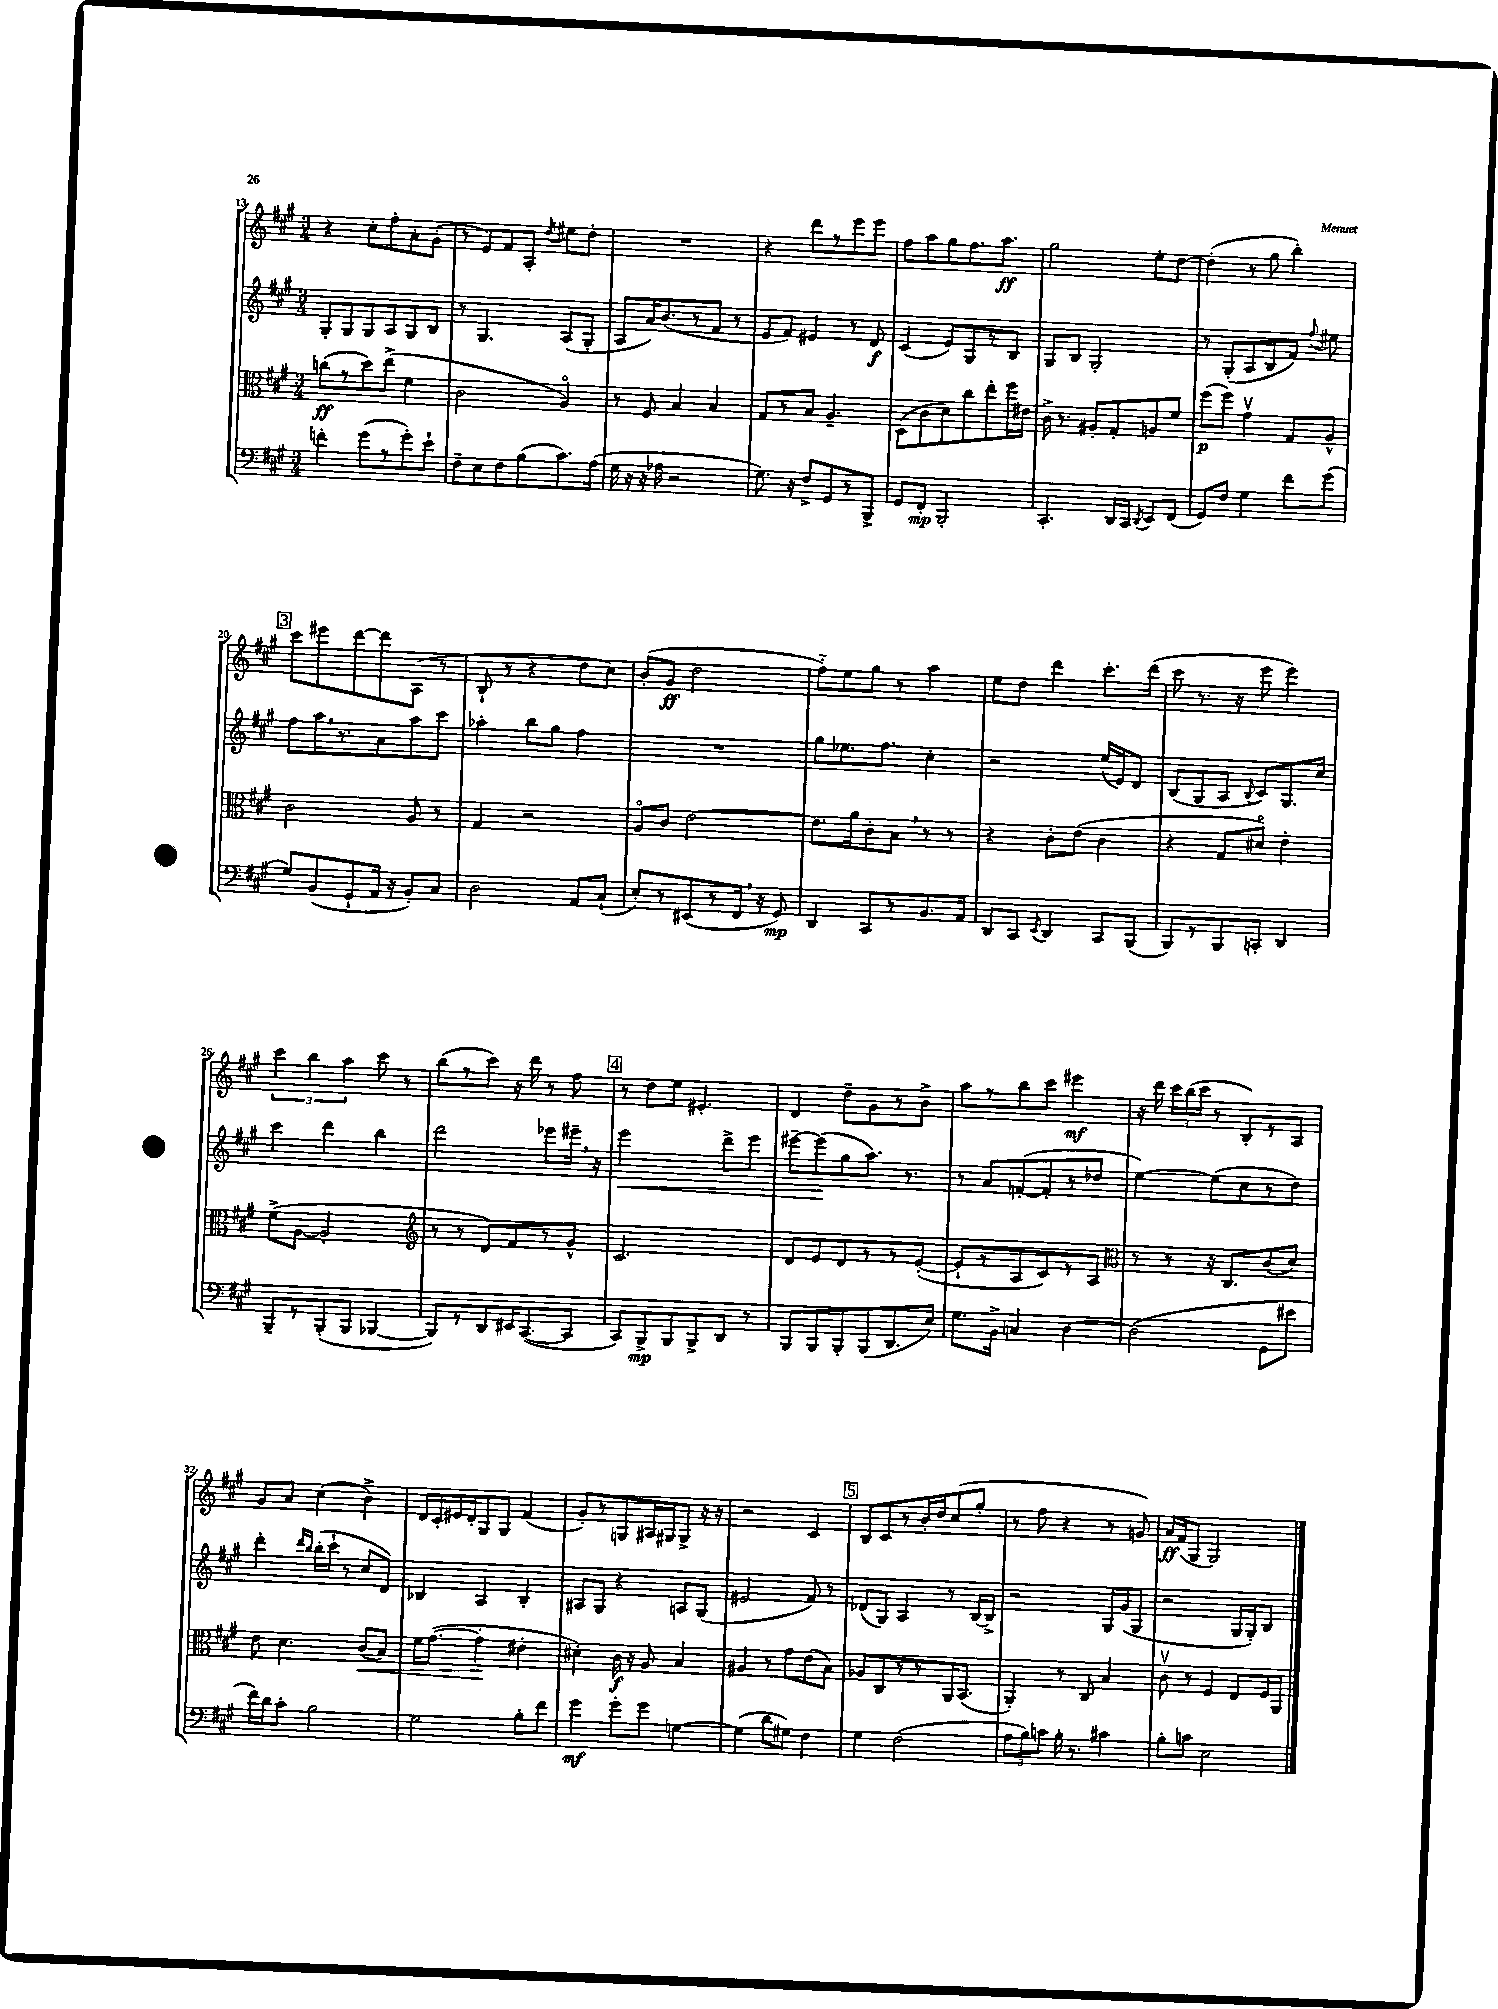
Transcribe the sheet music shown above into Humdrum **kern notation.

**kern	**dynam	**kern	**dynam	**kern	**dynam	**kern	**dynam
*part4	*part4	*part3	*part3	*part2	*part2	*part1	*part1
*staff4	*staff4	*staff3	*staff3	*staff2	*staff2	*staff1	*staff1
*clefF4	*	*clefC3	*	*clefG2	*	*clefG2	*
*k[f#c#g#]	*	*k[f#c#g#]	*	*k[f#c#g#]	*	*k[f#c#g#]	*
*M3/4	*	*M3/4	*	*M3/4	*	*M3/4	*
=13	=13	=13	=13	=13	=13	=13	=13
4fn'\	.	(8ccn\L	ff	8G#'/L	.	4r	.
.	.	8r	.	8G#/	.	.	.
(8g#\L	.	8dd\)	.	8G#/	.	8cc#'\L	.
8r	.	(8ee^\J	.	8A/	.	8ff#'\	.
8g#'\)	.	4f#\	.	8G#/	.	8a'\	.
8e`\J	.	.	.	8B/J	.	(8g#'\J	.
=14	=14	=14	=14	=14	=14	=14	=14
8F#~\L	.	2c#\	.	8r	.	8r	.
8E\	.	.	.	4.G#/	.	8e/L)	.
8F#\	.	.	.	.	.	8f#/	.
(8B\	.	.	.	.	.	8A'/J	.
.	.	.	.	.	.	8qdd/	.
8.c#\)	.	4A/)	.	(8A/L	.	8ee#X\L	.
.	.	.	.	8G#'/J	.	8dd'\J	.
(16A\Jk	.	.	.	.	.	.	.
=15	=15	=15	=15	=15	=15	=15	=15
16G#\	.	8r	.	8A/L	.	2.r	.
16r	.	.	.	.	.	.	.
16r	.	8F#/	.	16a/K)	.	.	.
16A-X\	.	.	.	(8.b/	.	.	.
2r	.	4B/	.	.	.	.	.
.	.	.	.	8r	.	.	.
.	.	4B/	.	8f#/J	.	.	.
.	.	.	.	8r	.	.	.
=16	=16	=16	=16	=16	=16	=16	=16
8.G#\)	.	8G#/L	.	8e/L	.	4r	.
.	.	8r	.	8f#/J)	.	.	.
16r	.	.	.	.	.	.	.
8F#^/L	.	8B/J	.	4e#X/	.	8ddd\L	.
8GG#/	.	4.A~/	.	.	.	8r	.
8r	.	.	.	8r	.	8eee\	.
8BBB^/J	.	.	.	8d/	f	8eee\J	.
=17	=17	=17	=17	=17	=17	=17	=17
8GG#/L	.	(8D\L	.	(4c#/	.	8ff#\L	.
8FF#'/J	mp	8c#\	.	.	.	8aa\	.
2BBB'/	.	8d\)	.	8e/L)	.	8gg#\	.
.	.	8cc#\	.	8G#/	.	8.ff#\	.
.	.	8ee'\	.	8r	.	.	.
.	.	.	.	.	.	8.aa\J	ff
.	.	16ff#\L	.	8B/J	.	.	.
.	.	16e#X\JJ	.	.	.	.	.
=18	=18	=18	=18	=18	=18	=18	=18
4.CC#'/	.	16c#^\	.	8G#/L	.	2gg#\	.
.	.	8.r	.	.	.	.	.
.	.	.	.	8B/J	.	.	.
.	.	8A#X'/L	.	2G#'/	.	.	.
16DD/LL	.	8G#'/	.	.	.	.	.
16CC#/JJ	.	.	.	.	.	.	.
8qDD/	.	.	.	.	.	.	.
8EE/L	.	8An/	.	.	.	8ee'\L	.
(8FF#/J	.	8f#/J	.	.	.	[8dd\J	.
=19	=19	=19	=19	=19	=19	=19	=19
8GG#/L)	.	(8ff#\L	p	8r	.	(4dd'\]	.
8F#/J	.	8ff#\J)	.	(8G#'/L	.	.	.
4G#\	.	4g#v\	.	8A/	.	8r	.
.	.	.	.	8B/	.	8gg#\	.
8f#\L	.	8G#/L	.	8f#/J)	.	4bb'\)	.
.	.	.	.	8qqff#/	.	.	.
(8g#\J	.	8A^^/J	.	8ee#X\	.	.	.
!!LO:LB:g=z
!!LO:REH:place=s1:t=3
=20	=20	=20	=20	=20	=20	=20	=20
8G#/L)	.	2c#\	.	8ff#\L	.	8ccc#\L	.
(8BB/	.	.	.	16aa,\K	.	8eee#X\	.
.	.	.	.	8.r	.	.	.
8GG#`/	.	.	.	.	.	[8ddd\	.
16AA/Jk	.	.	.	8a\	.	8ddd\]	.
16r	.	.	.	.	.	.	.
8BB'/L)	.	8A/	.	8aa\	.	(8A\J	.
8C#/J	.	8r	.	8ccc#\J	.	8r	.
=21	=21	=21	=21	=21	=21	=21	=21
2D\	.	4G#/	.	4aa-X'\	.	8B`/	.
.	.	.	.	.	.	8r	.
.	.	2r	.	8bb\L	.	4r	.
.	.	.	.	8gg#\J	.	.	.
8AA/L	.	.	.	4ff#\	.	8dd\L	.
(8C#`/J	.	.	.	.	.	8cc#\J)	.
=22	=22	=22	=22	=22	=22	=22	=22
8E'/L)	.	8A/L	.	2.r	.	(8b'/L	.
8r	.	8c#/J	.	.	.	8g#/J	ff
(8EE#X/	.	[2e\	.	.	.	2dd\	.
8r	.	.	.	.	.	.	.
16FF#,/Jk	.	.	.	.	.	.	.
16r	.	.	.	.	.	.	.
8GG#/)	mp	.	.	.	.	.	.
=23	=23	=23	=23	=23	=23	=23	=23
4DD/	.	8.e\L]	.	8gg#\L	.	8ff#\L)	.
.	.	.	.	8.ee-X\	.	8ee\	.
.	.	16a\k	.	.	.	.	.
8CC#/L	.	8c#'\	.	.	.	8gg#\J	.
.	.	.	.	8.ff#\J	.	.	.
8r	.	8B,\J	.	.	.	8r	.
8.BB/	.	8r	.	4cc#'\	.	4aa\	.
.	.	8r	.	.	.	.	.
16AA/Jk	.	.	.	.	.	.	.
=24	=24	=24	=24	=24	=24	=24	=24
8DD/L	.	4r	.	2r	.	8ee\L	.
8CC#/J	.	.	.	.	.	8dd\J	.
8qEE/	.	.	.	.	.	.	.
4DD/	.	8c#'\L	.	.	.	4ddd\	.
.	.	(8e\J	.	.	.	.	.
8CC#/L	.	4c#\	.	(16ee/LL	.	8.ccc#'\L	.
.	.	.	.	16e/J)	.	.	.
(8BBB/J	.	.	.	8d/J	.	.	.
.	.	.	.	.	.	(16ddd\Jk	.
=25	=25	=25	=25	=25	=25	=25	=25
8BBB/L)	.	4r	.	(8B/L	.	8ccc#\	.
8r	.	.	.	8G#/	.	8.r	.
8BBB/	.	8G#/L	.	8A/J	.	.	.
.	.	.	.	.	.	16r	.
.	.	.	.	8qqB/	.	.	.
8CCn'/J	.	8d#X/J)	.	8c#/L)	.	8eee\	.
4DD/	.	4e'\	.	8.G#/	.	4eee\)	.
.	.	.	.	16cc#/Jk	.	.	.
!!LO:LB:g=z
=26	=26	=26	=26	=26	=26	=26	=26
8BBB~/L	.	(8f#^\L	.	4ccc#\	.	6ccc#\	.
8r	.	[8A\J	.	.	.	.	.
.	.	.	.	.	.	6bb\	.
(8BBB'/	.	2A'/]	.	4ddd\	.	.	.
.	.	.	.	.	.	6aa\	.
8BBB/J	.	.	.	.	.	.	.
[4BBB-X/	.	.	.	4bb\	.	8ccc#\	.
.	.	.	.	.	.	8r	.
=27	=27	=27	=27	=27	=27	=27	=27
*	*	*clefG2	*	*	*	*	*
8BBB-/L])	.	8r	.	2ddd\	.	(8bb\L	.
8r	.	8r	.	.	.	8r	.
8DD/	.	8d/L)	.	.	.	8ccc#\J)	.
16EE#X/K	.	8f#/	.	.	.	16r	.
([8.CC#/	.	.	.	.	.	16ddd\	.
.	.	8r	.	8eee-X\L	.	8r	.
8CC#/J]	.	8g#^^/J	.	16eee#X~,\Jk	.	8ff#\	.
.	.	.	.	16r	.	.	.
!!LO:REH:place=s1:t=4
=28	=28	=28	=28	=28	=28	=28	=28
!	!	!	!	!	!LO:HP:b	!	!
8CC#/L)	.	2.c#/	.	2eee\	<	8r	.
8BBB^/	mp	.	.	.	.	8dd\L	.
8BBB/	.	.	.	.	.	8ee\J	.
8BBB^/	.	.	.	.	.	4.e#X'/	.
8DD/J	.	.	.	8ddd^\L	.	.	.
8r	.	.	.	8eee\J	.	.	.
=29	=29	=29	=29	=29	=29	=29	=29
8BBB/L	.	8d/L	.	[8eee#X~\L	.	4d/	.
8BBB/	.	8e/	.	(8eee#\]	.	.	.
8BBB'/	.	8d/	.	8gg#\	[	8dd~\L	.
(8BBB/	.	8r	.	8.aa\J)	.	8g#\	.
8.DD/	.	8r	.	.	.	8r	.
.	.	.	.	8.r	.	.	.
.	.	([8e'/J	.	.	.	8b^\J	.
16E/Jk)	.	.	.	.	.	.	.
=30	=30	=30	=30	=30	=30	=30	=30
8.G#\L	.	8e`/L]	.	8r	.	8aa\L	.
.	.	8r	.	8a/L	.	8r	.
16BB^\Jk	.	.	.	.	.	.	.
4Cn/	.	8A/	.	([8fn'/	.	8bb\	.
.	.	8c#/)	.	8f'/]	.	8ccc#\J	.
[4D\	.	8r	.	8r	.	4eee#X\	mf
.	.	8A/J	.	8dd-X/J	.	.	.
=31	=31	=31	=31	=31	=31	=31	=31
*	*	*clefC3	*	*	*	*	*
(2D\]	.	8r	.	[4ee\)	.	16r	.
.	.	.	.	.	.	16ddd\	.
.	.	8r	.	.	.	24ccc#\LL	.
.	.	.	.	.	.	(24bb\	.
.	.	.	.	.	.	24ccc#\JJ	.
.	.	16r	.	(8ee\L]	.	8r	.
.	.	8.C#/L	.	.	.	.	.
.	.	.	.	8cc#\	.	8B'/L)	.
8GG#\L	.	(8c#/	.	8r	.	8r	.
8e#X\J	.	8d/J)	.	8dd\J)	.	8A/J	.
!!LO:LB:g=z
=32	=32	=32	=32	=32	=32	=32	=32
16f#\LL)	.	8e\	.	4ddd'\	.	8g#/L	.
16d\J	.	.	.	.	.	.	.
8c#'\J	.	4.d\	.	.	.	8a/J	.
.	.	.	.	16qqddd/LL	.	.	.
.	.	.	.	16qqbb/JJ	.	.	.
2B\	.	.	.	(16bb'\LL	.	(4cc#\	.
.	.	.	.	16ccc#`\JJ	.	.	.
.	.	.	.	8r	.	.	.
!	!	!	!LO:HP:b	!	!	!	!
.	.	(8c#/L	<	8cc#/L	.	4b^\)	.
.	.	8B/J)	.	8d/J)	.	.	.
=33	=33	=33	=33	=33	=33	=33	=33
2G#\	.	16f#\KL	.	4B-X/	.	16d/LL	.
.	.	([8.g#\J	.	.	.	16c#'/	.
.	.	.	.	.	.	16e#X/	.
.	.	.	.	.	.	16d'/J	.
.	.	4g#'\]	.	4A/	.	8G#/	.
.	.	.	.	.	.	8G#/J	.
8B'\L	.	4e#X'\	[	4B-'/	.	(4f#/	.
8f#\J	.	.	.	.	.	.	.
=34	=34	=34	=34	=34	=34	=34	=34
4g#\	mf	4d#X'\)	.	8A#X/L	.	8g#'/L)	.
.	.	.	.	8G#/J	.	8r	.
8g#'\L	.	16c#\	f	4r	.	8Gn/	.
.	.	16r	.	.	.	.	.
8g#\J	.	8A/	.	.	.	16A#X/L	.
.	.	.	.	.	.	16G#X/J	.
[4Gn\	.	4B/	.	8An/L	.	8G#^/J	.
.	.	.	.	(8G#/J	.	16r	.
.	.	.	.	.	.	16r	.
=35	=35	=35	=35	=35	=35	=35	=35
(4G\]	.	4A#X/	.	2e#X/	.	2r	.
8d\L	.	8r	.	.	.	.	.
8G#X\J)	.	8g#\L	.	.	.	.	.
4F#\	.	(8e\	.	8f#/)	.	4c#/	.
.	.	8B\J)	.	8r	.	.	.
!!LO:REH:place=s1:t=5
=36	=36	=36	=36	=36	=36	=36	=36
4G#\	.	8A-X/L	.	(8d-X/L	.	8B/L	.
.	.	8C#/	.	8G#/J)	.	8c#/	.
(2F#\	.	8r	.	4A/	.	8r	.
.	.	8r	.	.	.	16b'/L	.
.	.	.	.	.	.	16dd/J	.
.	.	16AA/K	.	8r	.	(8cc#/	.
.	.	(8.BB/J	.	.	.	.	.
.	.	.	.	[16B/LL	.	8gg#'/J	.
.	.	.	.	16B^/JJ]	.	.	.
=37	=37	=37	=37	=37	=37	=37	=37
12A\L	.	4AA'/)	.	2r	.	8r	.
12B\)	.	.	.	.	.	.	.
.	.	.	.	.	.	8ff#\	.
12cn\J	.	.	.	.	.	.	.
16B'\	.	8r	.	.	.	4r	.
8.r	.	.	.	.	.	.	.
.	.	8C#/	.	.	.	.	.
4c#X\	.	4B/	.	16G#/LL	.	8r	.
.	.	.	.	(16g#/J	.	.	.
.	.	.	.	8G#/J	.	8gn/)	.
=38	=38	=38	=38	=38	=38	=38	=38
8B'\L	.	8c#v\	.	2r	.	16a/LL	ff
.	.	.	.	.	.	(16f#/J	.
8cn\J	.	8r	.	.	.	8G#/J	.
2E\	.	4F#/	.	.	.	2G#/)	.
.	.	8E/L	.	16G#/LL	.	.	.
.	.	.	.	16G#'/J)	.	.	.
.	.	16F#/L	.	8B/J	.	.	.
.	.	16AA/JJ	.	.	.	.	.
==	==	==	==	==	==	==	==
*-	*-	*-	*-	*-	*-	*-	*-
